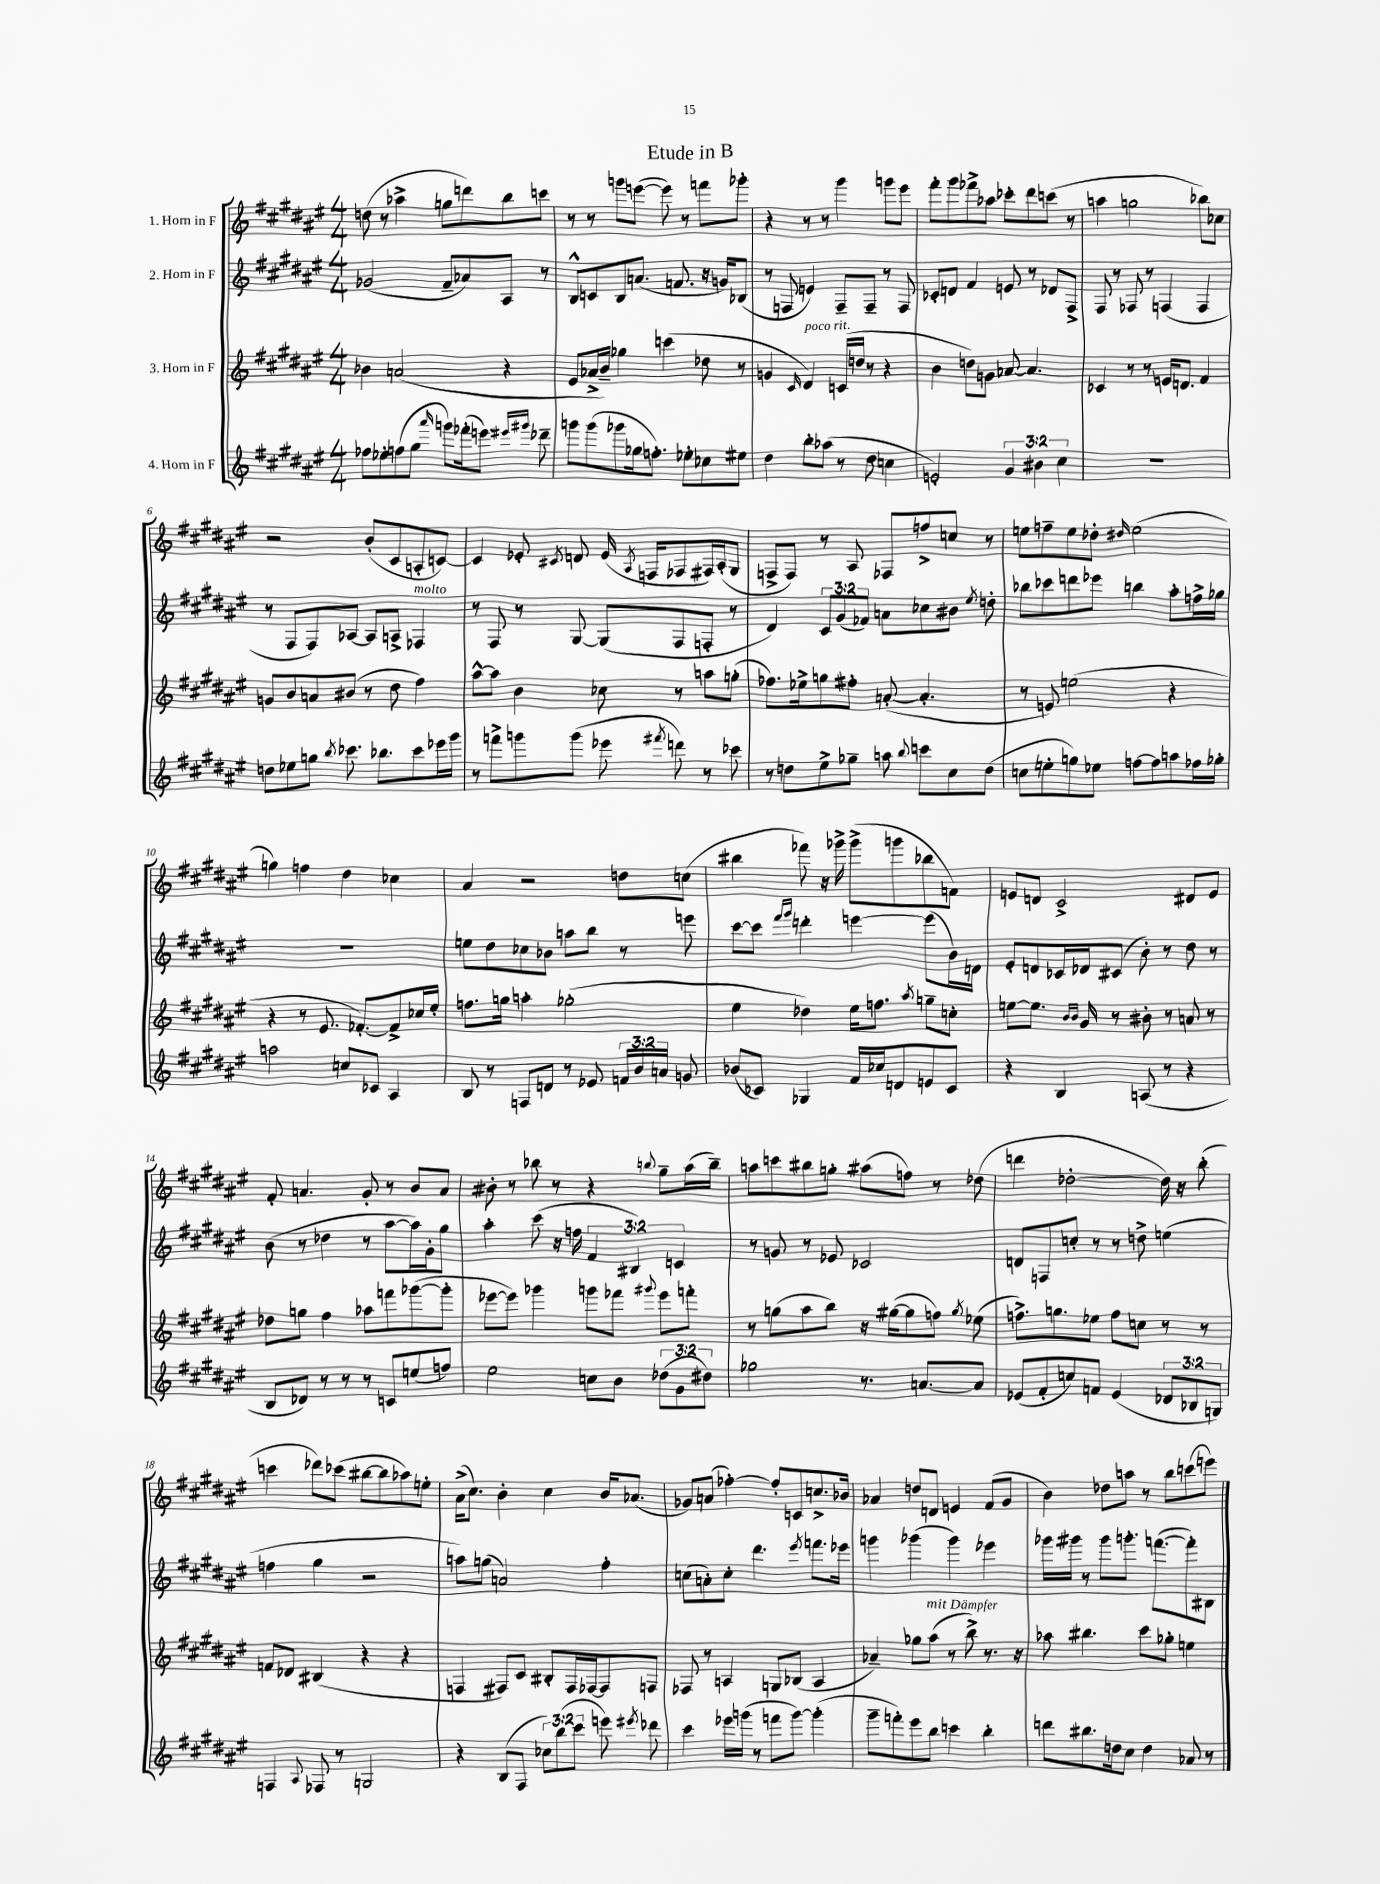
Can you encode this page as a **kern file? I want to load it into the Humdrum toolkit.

**kern	**kern	**kern	**kern
*staff4	*staff3	*staff2	*staff1
*clefG2	*clefG2	*clefG2	*clefG2
*k[f#c#g#d#a#e#]	*k[f#c#g#d#a#e#]	*k[f#c#g#d#a#e#]	*k[f#c#g#d#a#e#]
*M4/4	*M4/4	*M4/4	*M4/4
8ff-	4b-	(2g-	(8dd
8ee-'	.	.	8r
(8ff	(2a	.	4aa-^
8gg#	.	.	.
16qqaaa#	.	.	.
8ggg)	.	8f#~	8gg
(16fff-'	.	8a-)	8ddd)
8.eee)	.	.	.
.	4r	8A#	8bb
16qqeee#	.	.	.
16qqggg#	.	.	.
8ddd-~	.	8r	8ccc
=	=	=	=
8ggg	8e#	8B^^	8r
(8ggg	16a-^	8c	8r
.	16b~)	.	.
8ggg-	4gg-	8B	8ggg
16gg-	.	(8.a	([8eee
8.ff')	.	.	.
.	(4ccc	.	8eee])
.	.	8.f	.
8ee-'	.	.	8r
8cc-	8dd-	16r	8fff
.	.	16g)	.
8ee#	8r	(8B-	8ggg-'
=	=	=	=
4dd#	4g	8r	4r
.	.	8F	.
.	16qqc#	.	.
8bb'	4d#)	4e)	8r
(8aa-	.	.	8r
8r	(16c	8F~	4ggg#
.	16dd	.	.
8dd#	8r	8F~	.
4cc	4r	8r	8ggg
.	.	8F	8eee#
=	=	=	=
2e')	4b	8c-'	8fff#'
.	.	8d	8ggg#
.	8dd)	4f#	8fff-^
.	8g	.	8aa-
6g#	[8a-	8e	8ccc-'
.	4.a-]	8r	8ddd#
6b#	.	.	.
.	.	8d-	(8ccc
6cc#	.	.	.
.	.	8F#^	8r
=	=	=	=
1r	4c-	8F#	4aa
.	.	8r	.
.	8r	8F-	2gg
.	8r	8r	.
.	16e	(4F	.
.	8.d	.	.
.	4f#	4F	8bb-)
.	.	.	8cc-
=	=	=	=
8dd	8g	8r	2r
8ee-	8b	8F#	.
8gg	8a	8F#)	.
8qbb	.	.	.
8.ccc-	(8b#	[8A-	.
.	8r	8A-]	(8b'
8.bb-	.	.	.
.	8dd#	8A^	8c#
8ccc-	4ff#)	4F-	8A'
16eee-	.	.	[8c)
16ggg#	.	.	.
=	=	=	=
8r	[8aa#^^	8r	4c]
8fff^	8aa#]	8F#	.
8ggg	4b	8r	8e-'
.	.	.	8qc#
(8ggg	.	[8G#	8d
8eee-	8cc-	(8G#]	(16e-
.	.	.	8qA#
.	.	.	16F
8qfff#	.	.	.
8ddd)	8r	8F#	8F-
8r	8aa	8F'	16F#)
.	.	.	(16A#'
8ccc-	(8gg'	8r	8G#
=	=	=	=
8r	8.ff-)	4d#)	8F^
8dd	.	.	8F)
.	16ee-^	.	.
8ee#^	8gg	12c#	8r
.	.	(12g#	.
8gg-~	8ff#'	.	8A#
.	.	12f-)	.
8aa	([8a'	8a	8F-
8qqbb	.	.	.
8ccc	4.a']	8cc-	8ff^
8cc#	.	8b#	8cc
.	.	8qee#	.
(8dd	.	8dd'	8r
=	=	=	=
8cc	8r	8bb-	8ee
8ee'	8e)	8ccc-	8ff~
8gg)	(2ee	8ddd	8ee
8ee-	.	8eee-	8dd-'
.	.	.	16qqdd#
[8ff	.	4bb	(2ee
8ff]	.	.	.
8aa	4r	8aa#'	.
16ff-	.	16ff^	.
16gg-'	.	16gg-	.
=	=	=	=
2aa	4r	1r	4gg)
.	8r	.	4ff
.	8.e#	.	.
8cc	.	.	4dd#
.	[8.f-')	.	.
8c-	.	.	.
4A#	8f-^]	.	4cc-
.	16cc-	.	.
.	16ee#'	.	.
=	=	=	=
8B	8.ff	8ee	4a#
8r	.	8dd#	.
.	16gg	.	.
8F	4aa'	8cc-	2r
8d	.	8b-	.
8r	(2gg-'	8aa	.
8e-	.	8bb	.
24f	.	8r	8dd
24b	.	.	.
24a	.	.	.
8g	.	8eee	(8cc
=	=	=	=
(8b-	4ee#	[8ccc#	4bb#
8c-)	.	8ccc#]	.
.	.	16qqfff#	.
.	.	16qqggg#	.
4G-	4dd-)	4ddd'	8fff-)
.	.	.	16r
.	.	.	16ggg-^
16f#	16ee#	[4eee	(8ggg-^
16cc-	8.ff	.	.
8d	.	.	8ggg
.	8qaa#	.	.
8e	8gg~	(8eee]	8bb-
8c-	8cc'	16b)	8f)
.	.	16d	.
=	=	=	=
4r	[8ee	8e#'	8e
.	8.ee]	8d	8d
4B	.	16c-	2c#^
.	16qqb	.	.
.	16qqb	.	.
.	16g#	16d-	.
.	8r	(8c#	.
(8A	8b#'	8b')	.
8r	8r	8r	.
4r	8a	8dd#	8d#
.	8r	8r	8e
=	=	=	=
8B	8dd-	(8b	8f#'
8d-)	8gg	8r	4.a
8r	4ff#	4dd-	.
8r	.	.	.
8r	8aa-	8r	8g#'
8c	8fff	[8aa#	8r
(8ee	([8ggg-	16aa#])	8b
.	.	16g#'	.
8ff)	8ggg-']	8gg#	8a
=	=	=	=
2ee#	[8eee-	4aa#'	8b#'
.	8eee-])	.	8r
.	4ggg-	(8ccc#	8bb-
.	.	16r	8r
.	.	16ff	.
8cc	8ggg	6f#	4r
8b	8fff-	.	.
.	.	6B#)	.
.	8qqggg#	.	8qqbb
(12dd-	8eee-	.	8gg#~
12g#	.	6c	.
.	8fff'	.	(16aa#
12dd#)	.	.	.
.	.	.	16bb~)
=	=	=	=
2gg-	8r	8r	8aa
.	(8gg	8g	8ccc
.	8aa#	8r	8bb#
.	8bb)	8e-	8gg'
8.r	16r	2c-	(8aa#
.	([16gg#	.	.
.	8gg#]	.	8ff)
[8.a	.	.	.
.	8ff)	.	8r
.	8qgg#	.	.
8a]	(8ee-	.	(8dd-
=	=	=	=
(8e-	8.ff^)	8d	4ddd
8f#'	.	8F	.
.	8.gg	.	.
8cc)	.	8cc'	[2dd-'
8f	8ee-	8r	.
(4e-	8ff	8r	.
.	8cc	8dd^	.
12d-	8r	(4ee	16dd-])
.	.	.	16r
12B-	.	.	.
.	8r	.	(8bb'
12G)	.	.	.
=	=	=	=
4F	8f	4ff	4ccc
.	8d-	.	.
8qqA#	.	.	.
8F-	(4B#	4gg#	8ddd-)
8r	.	.	(8ccc-
2G	4r	2r	[8bb#
.	.	.	8bb#]
.	4r	.	8aa-)
.	.	.	8ee'
=	=	=	=
4r	4F	8aa)	(16a#^
.	.	.	8.cc#)
.	.	(8gg	.
(8B	8F#)	2a)	4b'
8F#	8c#	.	.
12cc-)	8B#'	.	4cc#
(12bb	.	.	.
.	16F#	.	.
12ccc#	.	.	.
.	[16F-	.	.
8eee)	8F-]	4ff#'	16b
.	.	.	(8.a-
8qeee#	.	.	.
8ddd-	8F	.	.
=	=	=	=
4ccc#	8F-	(8cc	8g-)
.	8r	8a')	(8a
16eee-	4A	8cc'	[4ff-')
(16ggg	.	.	.
8r	.	4.ddd#	.
8fff	8G	.	8ff-']
[8ggg)	(8B-	.	8c
.	.	8qeee#	.
(4ggg']	4A	8.fff	8.cc^
.	.	16eee-	16b-
=	=	=	=
8ggg#~	4a-~)	4ggg	4a-
8fff')	.	.	.
8eee#	8gg-	(4ggg-	8dd
8bb	(8aa#	.	8d
4ccc	8r	4ggg-)	4e
.	8bb^)	.	.
4bb'	8.r	4eee-	(8f#
.	.	.	8g#
.	16r	.	.
=	=	=	=
8ddd	8aa-	16ggg-	4b)
.	.	16ggg#	.
8.bb#	4.bb#	8r	.
.	.	8ggg#	8dd-
16dd	.	.	.
8cc#	.	8.ggg'	8aa
4dd	8ccc#	.	8r
.	.	([8.fff	.
.	8gg-'	.	8bb
8a-	4ee	8fff'])	(8ccc
8r	.	8B#	8eee)
==	==	==	==
*-	*-	*-	*-
